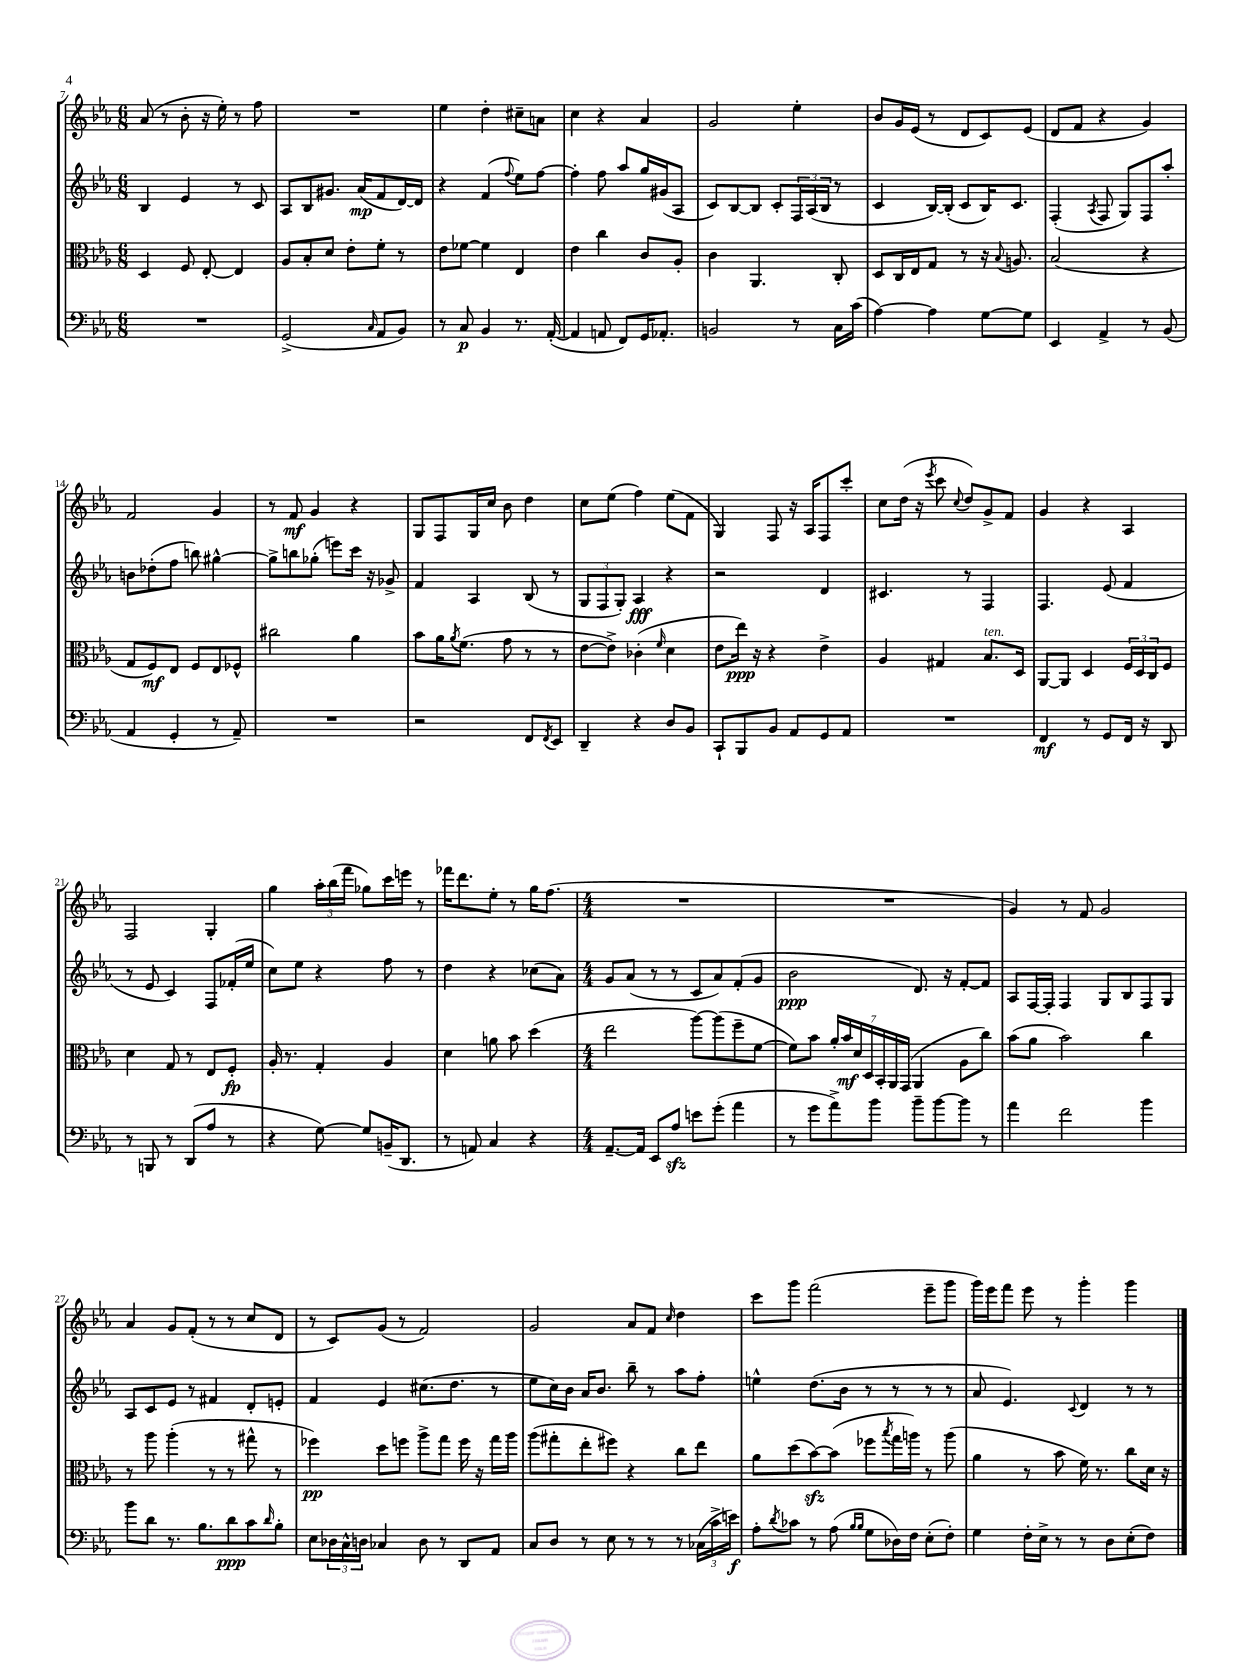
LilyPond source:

<<
\new StaffGroup <<
\new Staff = "s0" {
    \clef treble \key ees \major \numericTimeSignature \time 6/8
    aes'8( r8 bes'8-. r16 ees''16-.) r8 f''8 |
    R2. |
    ees''4 d''4-. cis''8-- a'8 |
    c''4 r4 aes'4 |
    g'2 ees''4-. |
    bes'8 g'16 ees'16( r8 d'8 c'8) ees'8( |
    d'8 f'8 r4 g'4) |
    f'2 g'4 |
    r8 f'8\mf g'4 r4 |
    g8 f8 g16 c''16 bes'8 d''4 |
    c''8 ees''8( f''4) ees''8( f'8 |
    g4) f8 r16 aes16 f8 c'''8-. |
    c''8 d''16( r16 \acciaccatura { ees'''8 } c'''8 \appoggiatura { c''8 } d''8) g'8-> f'8 |
    g'4 r4 aes4 |
    f2 g4-. |
    g''4 \tuplet 3/2 { aes''16-. bes''16( f'''16 } ges''8) c'''16 e'''16 r8 |
    fes'''16 d'''8. ees''8-. r8 g''16 f''8.( |
    \numericTimeSignature \time 4/4 R1 |
    R1 |
    g'4) r8 f'8 g'2 |
    aes'4 g'8 f'8-.( r8 r8 c''8 d'8 |
    r8 c'8) g'8( r8 f'2) |
    g'2 aes'8 f'8 \grace { c''16 } d''4 |
    c'''8 g'''8 f'''2( ees'''8-- g'''8 |
    g'''16) ees'''16 f'''8 ees'''8 r8 g'''4-. g'''4 \bar "|." |
}
\new Staff = "s1" {
    \clef treble \key ees \major \numericTimeSignature \time 6/8
    bes4 ees'4 r8 c'8 |
    aes8 bes8 gis'8. aes'16\mp( f'8 d'16~) d'16 |
    r4 f'4( \appoggiatura { f''8 } ees''8) f''8~ |
    f''4-. f''8 aes''8 g''16 gis'16( aes8 |
    c'8) bes8~ bes8 c'8-. \tuplet 3/2 { f16 aes16( bes16 } r8 |
    c'4 bes16~) bes16-.( c'8 bes16) c'8. |
    f4-.( \acciaccatura { aes8 } f8 g8) f8 aes''8-. |
    b'8 des''8-.( f''8 b''8) gis''4~-^ |
    gis''8-> b''8 ges''8-.( e'''8) c'''16 r16 ges'8-> |
    f'4 aes4 bes8( r8 |
    \tuplet 3/2 { g8 f8 g8-.) } aes4\fff r4 |
    r2 d'4 |
    cis'4. r8 f4 |
    f4. ees'8( f'4 |
    r8 ees'8 c'4) f8 fes'16-.( ees''16 |
    c''8) ees''8 r4 f''8 r8 |
    d''4 r4 ces''8( aes'8) |
    \numericTimeSignature \time 4/4 g'8 aes'8( r8 r8 c'8 aes'8) f'8-.( g'8 |
    bes'2\ppp d'8.) r16 f'8~-. f'8 |
    aes8 f16~ f16-. f4 g8 bes8 f8 g8 |
    aes8 c'8 ees'8 r8 fis'4 d'8-. e'8-. |
    f'4 ees'4 cis''8.( d''8. r8 |
    ees''8 c''16) bes'16 aes'16 bes'8. bes''8-- r8 aes''8 f''8-. |
    e''4-^ d''8.( bes'16 r8 r8 r8 r8 |
    aes'8 ees'4.) \appoggiatura { c'8 } d'4 r8 r8 \bar "|." |
}
\new Staff = "s2" {
    \clef alto \key ees \major \numericTimeSignature \time 6/8
    d4 f8 ees8~-. ees4 |
    aes8 bes8-. d'8 ees'8-. f'8-. r8 |
    ees'8 fes'8~ fes'4 ees4 |
    ees'4 c''4 c'8 aes8-. |
    c'4 aes,4. c8-. |
    d8 c16 ees16 g8 r8 r16 \appoggiatura { bes8 } a8. |
    bes2( r4 |
    g8 f8\mf) ees8 f8 ees8 fes8-^ |
    cis''2 aes'4 |
    bes'8 aes'16 \acciaccatura { aes'8 } f'8.( g'8 r8 r8 |
    ees'8~ ees'8->) ces'4-.( \grace { f'16 } d'4 |
    ees'8 ees''16\ppp) r16 r4 ees'4-> |
    aes4 gis4 bes8.^\markup { \italic "ten." } d16 |
    aes,8~ aes,8 d4 \tuplet 3/2 { f16 d16 c16 } f8 |
    d'4 g8 r8 ees8 f8-.\fp |
    aes16-. r8. g4-. aes4 |
    d'4 a'8 bes'8 d''4( |
    \numericTimeSignature \time 4/4 ees''2 aes''8~) aes''8( f''8-- f'8~ |
    f'8) bes'8 \tuplet 7/4 { aes'16-. bes'16\mf d'16 d16 bes,16-. aes,16 g,16( } aes,4 aes8 c''8) |
    bes'8( aes'8 bes'2) c''4 |
    r8 aes''8 aes''4-.( r8 r8 gis''8-^ r8 |
    fes''4\pp) d''8 f''8 aes''8-> g''8 f''16 r16 g''16 aes''16 |
    aes''8( gis''8-. ees''8-. fis''8) r4 c''8 ees''8 |
    aes'8 d''8( bes'8~\sfz) bes'8( fes''8 \acciaccatura { bes''8 } g''16 a''16) r8 a''8( |
    aes'4 r8 bes'8 f'16) r8. c''8 d'16 r16 \bar "|." |
}
\new Staff = "s3" {
    \clef bass \key ees \major \numericTimeSignature \time 6/8
    R2. |
    g,2->( \grace { c16 } aes,8 bes,8) |
    r8 c8\p bes,4 r8. aes,16~-.( |
    aes,4 a,8 f,8) g,16 aes,8.-. |
    b,2 r8 c16 c'16( |
    aes4~) aes4 g8~ g8 |
    ees,4 aes,4-> r8 bes,8( |
    aes,4 g,4-. r8 aes,8--) |
    R2. |
    r2 f,8 \acciaccatura { f,8 } ees,8 |
    d,4-- r4 d8 bes,8 |
    c,8-! bes,,8 bes,8 aes,8 g,8 aes,8 |
    R2. |
    f,4\mf r8 g,8 f,16 r16 d,8 |
    r8 b,,8 r8 d,8( aes8 r8 |
    r4 g8~) g8 b,16--( d,8. |
    r8 a,8) c4 r4 |
    \numericTimeSignature \time 4/4 aes,8.~-- aes,16 ees,8 aes8\sfz e'8 g'8-.( aes'4 |
    r8 g'8 aes'8->) bes'8 bes'8-- bes'8~ bes'8 r8 |
    aes'4 f'2 bes'4 |
    bes'8 d'8 r8. bes8. d'8\ppp c'8 \grace { d'16 } bes8-. |
    ees8 \tuplet 3/2 { des16 c16-^ d16 } ces4 d8 r8 d,8 aes,8 |
    c8 d8 r8 ees8 r8 r8 r8 \tuplet 3/2 { ces16( c'16-> e'16\f) } |
    aes8-. \acciaccatura { d'8 } ces'8 r8 aes8( \grace { bes16 bes16 } g8 des16) f16 ees8-.( f8-.) |
    g4 f16-. ees16-> r8 r8 d8 ees8-.( f8) \bar "|." |
}
>>
>>
\layout { \context { \Score currentBarNumber = #7 } }
